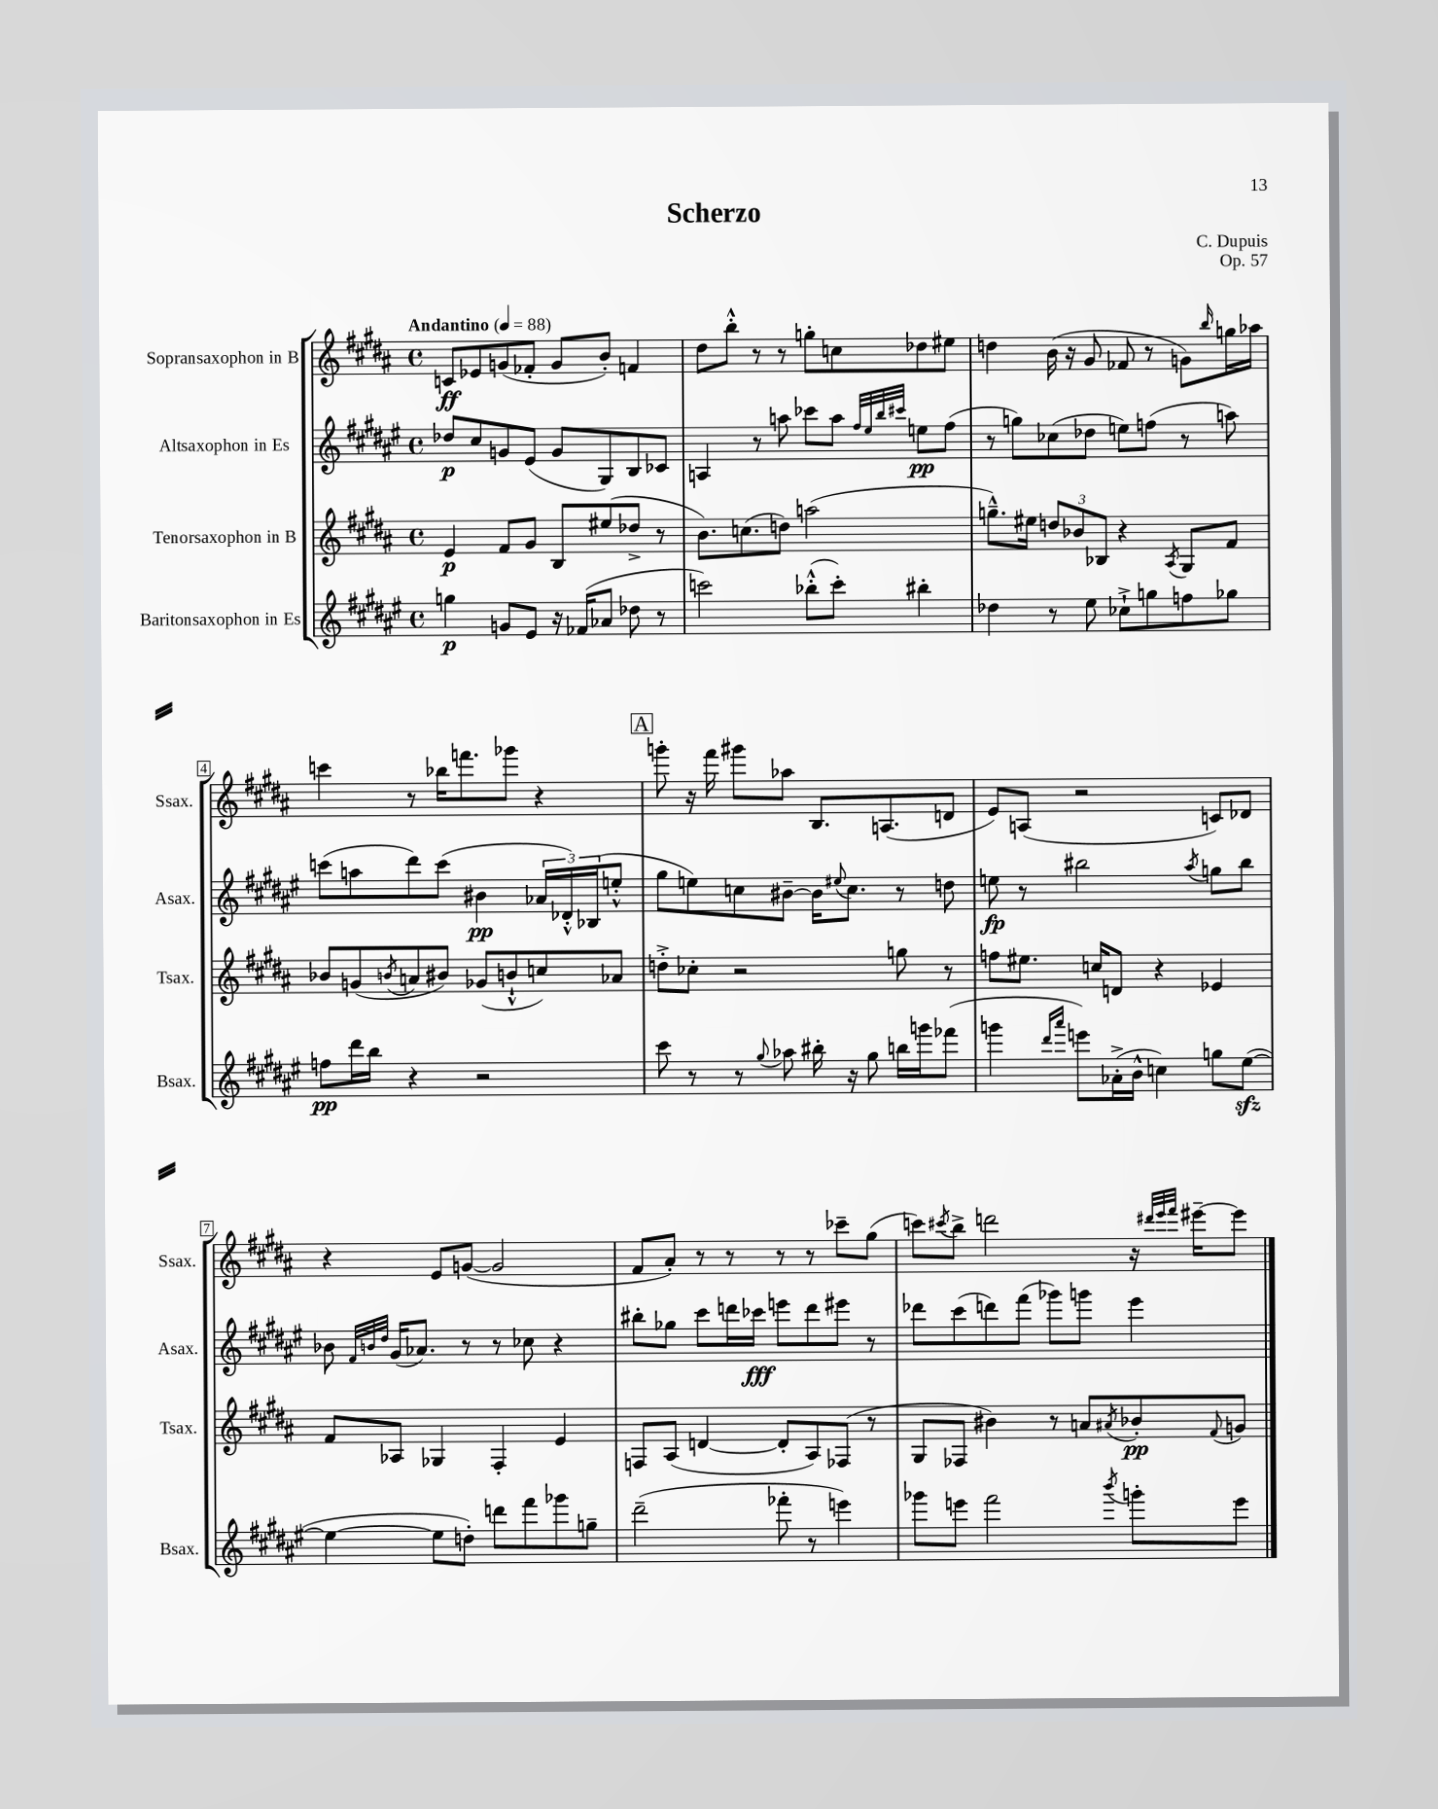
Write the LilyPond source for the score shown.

\header { title = "Scherzo" composer = "C. Dupuis" opus = "Op. 57" }
<<
\new StaffGroup <<
\new Staff = "s0" \with { instrumentName = "Sopransaxophon in B" shortInstrumentName = "Ssax." } {
    \clef treble \key b \major \defaultTimeSignature \time 4/4 \tempo "Andantino" 4 = 88
    c'8\ff ees'8 g'8( fes'8-. g'8 b'8-.) f'4 |
    dis''8 b''8-.-^ r8 r8 g''8-. c''8 des''8 eis''8 |
    d''4 b'16( r16 gis'8 fes'8 r8 g'8) \grace { b''16 } g''16 aes''16 |
    c'''4 r8 bes''16 f'''8. ges'''8 r4 |
    \mark \markup { \box "A" } g'''8-. r16 fis'''16 gis'''8 aes''8 b8. a8.( d'8 |
    e'8) a8( r2 c'8) des'8 |
    r4 e'8 g'8~( g'2 |
    fis'8 ais'8-.) r8 r8 r8 r8 ces'''8-- gis''8( |
    c'''8) \acciaccatura { cis'''8 } b''8-> d'''2 r16 \grace { dis'''32 e'''32 fis'''32 } eis'''16~-- eis'''8 \bar "|." |
}
\new Staff = "s1" \with { instrumentName = "Altsaxophon in Es" shortInstrumentName = "Asax." } {
    \clef treble \key fis \major \defaultTimeSignature \time 4/4
    des''8\p cis''8 g'8 eis'8( g'8 gis8) b8 ces'8 |
    a4 r8 a''8 ces'''8 a''8 \grace { fis''32 eis''32 b''32 cis'''32 } e''8\pp fis''8( |
    r8 g''8) ces''8( des''8 e''8) f''8( r8 a''8) |
    c'''8( a''8 dis'''8) c'''8( bis'4\pp \tuplet 3/2 { aes'16 des'16-.-^) bes16( } e''8-.-^ |
    \mark \markup { \box "A" } gis''8 e''8) c''8 bis'8~-- bis'16 \appoggiatura { eis''8 } c''8. r8 d''8 |
    e''8\fp r8 bis''2 \acciaccatura { ais''8 } g''8 bis''8 |
    bes'8 \grace { fis'32 b'32 dis''32 } gis'16( aes'8.) r8 r8 ces''8 r4 |
    bis''8-. ges''8 cis'''8 d'''16 ces'''16\fff e'''8 d'''8 eis'''8 r8 |
    des'''8 cis'''8( d'''8) fis'''8( ges'''8) g'''8 eis'''4 \bar "|." |
}
\new Staff = "s2" \with { instrumentName = "Tenorsaxophon in B" shortInstrumentName = "Tsax." } {
    \clef treble \key b \major \defaultTimeSignature \time 4/4
    e'4\p fis'8 gis'8 b8 eis''8( des''8-> r8 |
    b'8.) c''8.( d''8) a''2( |
    g''8.---^) eis''16 \tuplet 3/2 { d''8 bes'8 bes8 } r4 \acciaccatura { ais8 } gis8 fis'8 |
    bes'8 g'8( \acciaccatura { b'8 } a'8 bis'8) ges'8( b'8-!-^ c''8) aes'8 |
    \mark \markup { \box "A" } d''8-.-> ces''8-. r2 g''8 r8 |
    f''8 eis''8. c''16 d'8 r4 ees'4 |
    fis'8 aes8 ges4 fis4-. e'4 |
    f8 ais8( d'4~ d'8-. ais8) fes8( r8 |
    gis8 fes8 bis'4) r8 a'8 \acciaccatura { ais'8 } bes'8-.\pp \appoggiatura { fis'8 } g'8 \bar "|." |
}
\new Staff = "s3" \with { instrumentName = "Baritonsaxophon in Es" shortInstrumentName = "Bsax." } {
    \clef treble \key fis \major \defaultTimeSignature \time 4/4
    g''4\p g'8 eis'8 r16 fes'16( aes'8 des''8 r8 |
    c'''2) bes''8-.-^( c'''8-.) bis''4-. |
    des''4 r8 eis''8 ces''8-!-> g''8 f''8 ges''8 |
    f''8\pp dis'''16 b''16 r4 r2 |
    \mark \markup { \box "A" } cis'''8 r8 r8 \appoggiatura { gis''8 } aes''8 bis''16-. r16 gis''8 b''16 g'''16 fes'''8( |
    g'''4 \grace { dis'''16 ais'''16 } e'''8) aes'16-.->( b'16-^ c''4) g''8 eis''8~\sfz( |
    eis''4~ eis''8 d''8-.) d'''8 fis'''8 ges'''8 g''8-- |
    dis'''2--( fes'''8-. r8 e'''4) |
    ges'''8 e'''8 fis'''2 \acciaccatura { b'''8 } g'''8-. e'''8 \bar "|." |
}
>>
>>
\layout { \context { \Score \override BarNumber.stencil = #(make-stencil-boxer 0.1 0.3 ly:text-interface::print) } }
